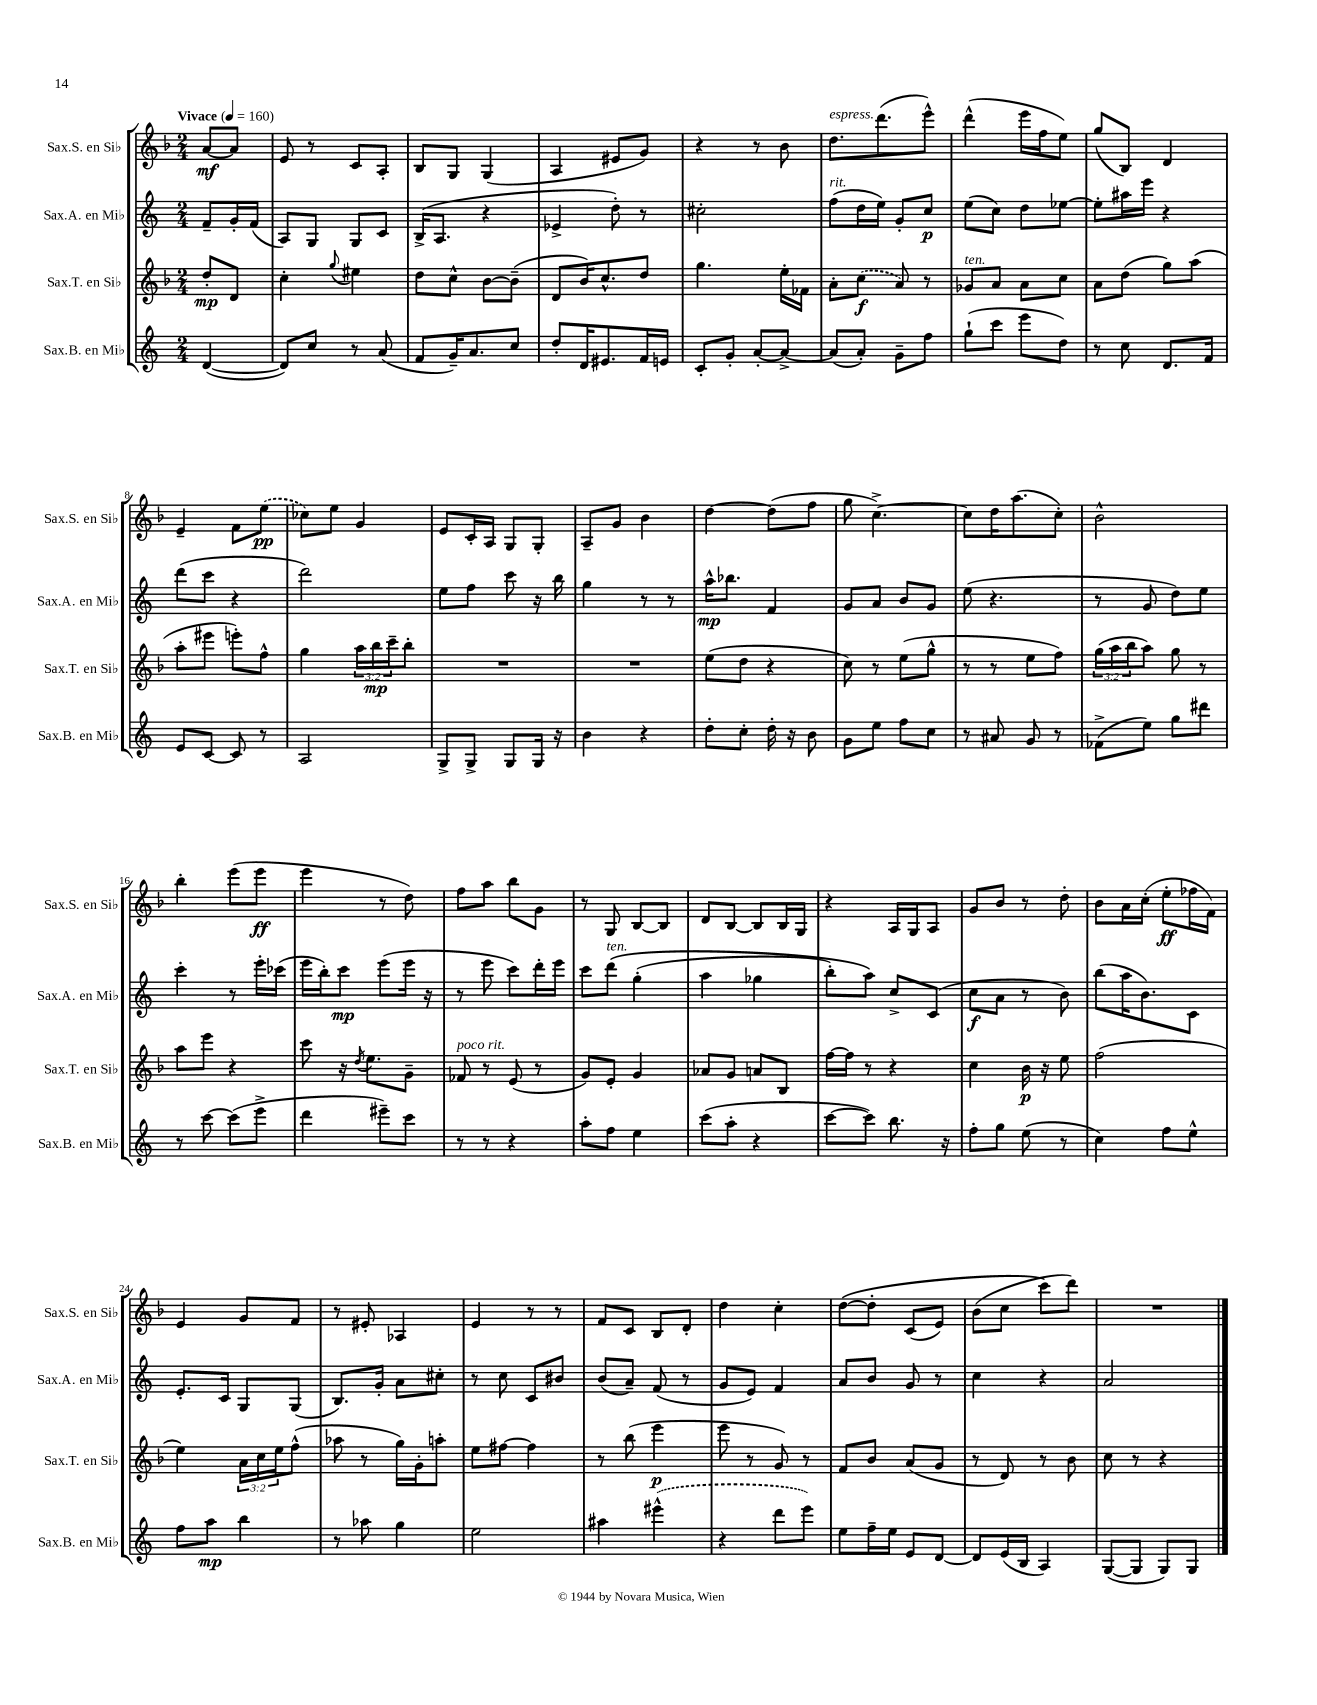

**kern	**kern	**kern	**kern
*staff4	*staff3	*staff2	*staff1
*clefG2	*clefG2	*clefG2	*clefG2
*k[]	*k[b-]	*k[]	*k[b-]
*M2/4	*M2/4	*M2/4	*M2/4
*MM160	*MM160	*MM160	*MM160
([4d/	8dd'/L	8f~/L	[8a/L
.	8d/J	16g'/L	8a/]J
.	.	(16f/JJ	.
=	=	=	=
8d/]L)	4cc'\	8A/L)	8e/
8cc/J	.	8G/J	8r
.	8qqgg/	.	.
8r	4ee#\	8G/L	8c/L
(8a/	.	8c/J	8A'/J
=	=	=	=
8f/L	8dd\L	(16B^/LK	8B-/L
.	.	8.A/J	.
16g~/K)	8cc^^\J	.	8G/J
8.a/	.	.	.
.	[8b-\L	4r	(4G/
8cc/J	(8b-~\]J	.	.
=	=	=	=
8dd'/L	8d/L	4e-^/	4A/
16d/K	16b-/K)	.	.
8.e#/	8.cc^^/	.	.
.	.	8dd'\)	8e#/L
16f/L	8dd/J	8r	8g/J)
16e/JJ	.	.	.
=	=	=	=
8c'/L	4.gg\	2cc#'\	4r
8g'/J	.	.	.
[8a'/L	.	.	8r
8a^/_J	16ee'\LL	.	8b-\
.	16f-\JJ	.	.
=	=	=	=
(8a/]L	8a'\L	(8ff\L	8.dd\L
8a'/J)	(8cc\J	16dd\L	.
.	.	16ee\JJ)	(8.ddd\
8g~\L	8a/)	8g'/L	.
8ff\J	8r	8cc/J	8eee^^\J)
=	=	=	=
(8gg`\L	8g-/L	(8ee\L	(4ddd^^\
8ccc\J	8a/J	8cc\J)	.
8eee\L	8a\L	8dd\L	16eee\LL
.	.	.	16ff\J
8dd\J)	8cc\J	[8ee-\J	8ee\J)
=	=	=	=
8r	8a\L	8ee-'\]L	(8gg/L
8cc\	(8dd\J	16aa#\L	8B-/J)
.	.	16eee\JJ	.
8.d/L	8gg\L)	4r	4d/
.	(8aa\J	.	.
16f/Jk	.	.	.
=	=	=	=
8e/L	8aa'\L	(8ddd\L	4e~/
[8c/J	8eee#\J	8ccc\J	.
8c/]	8eee'\L)	4r	8f\L
8r	8ff^^\J	.	(8ee\J
=	=	=	=
2A/	4gg\	2ddd\)	8cc-\L)
.	.	.	8ee\J
.	24aa\LL	.	4g/
.	24bb-\	.	.
.	24ccc~\J	.	.
.	8bb-'\J	.	.
=	=	=	=
8G^/L	2r	8ee\L	8e/L
8G^/J	.	8ff\J	16c'/L
.	.	.	16A/JJ
8G/L	.	8ccc\	8G/L
16G/Jk	.	16r	8G'/J
16r	.	16bb\	.
=	=	=	=
4b\	2r	4gg\	8A~/L
.	.	.	8g/J
4r	.	8r	4b-\
.	.	8r	.
=	=	=	=
8dd'\L	(8ee\L	16aa^^\LK	[4dd\
.	.	8.bb-\J	.
8cc'\J	8dd\J	.	.
16dd'\	4r	4f/	(8dd\]L
16r	.	.	.
8b\	.	.	8ff\J
=	=	=	=
8g\L	8cc\)	8g/L	8gg\
8ee\J	8r	8a/J	[4.cc^\)
8ff\L	(8ee\L	8b/L	.
8cc\J	8gg^^\J	8g/J	.
=	=	=	=
8r	8r	(8ee\	8cc\]L
8a#/	8r	4.r	16dd\K
.	.	.	(8.aa\
8g/	8ee\L	.	.
8r	8ff\J)	.	8cc'\J)
=	=	=	=
(8f-^\L	(24gg\LL	8r	2b-^^\
.	24aa\	.	.
.	24bb-\J	.	.
8ee\J)	8aa\J)	8g/	.
8gg\L	8gg\	8dd\L)	.
8ddd#\J	8r	8ee\J	.
=	=	=	=
8r	8aa\L	4ccc'\	4bb-'\
[8ccc\	8eee\J	.	.
(8ccc\]L	4r	8r	(8eee\L
8eee^\J	.	16eee'\LL	8eee\J
.	.	(16ccc-\JJ	.
=	=	=	=
4ddd\	8ccc\	16eee\LL	4eee\
.	.	16bb'\J)	.
.	16r	8ccc\J	.
.	8qdd/	.	.
.	8.ee\L	.	.
8eee#~\L)	.	(8eee\L	8r
8ccc\J	8g~\J	16eee\Jk	8dd\)
.	.	16r	.
=	=	=	=
8r	8f-/	8r	8ff\L
8r	8r	8eee\	8aa\J
4r	(8e/	8ccc\L)	8bb-\L
.	8r	16ddd'\L	8g\J
.	.	16eee\JJ	.
=	=	=	=
8aa'\L	8g/L)	8ccc\L	8r
8ff\J	8e'/J	&(8ddd\J	8G/
4ee\	4g/	(4gg'\	[8B-/L
.	.	.	8B-/]J
=	=	=	=
(8ccc\L	8a-/L	4aa\	8d/L
8aa'\J	8g/J	.	[8B-/J
4r	8a/L	4gg-\	8B-/]L
.	8B-/J	.	16B-/L
.	.	.	16G/JJ
=	=	=	=
[8ccc\L	[16ff\LL	8bb'\L)	4r
.	16ff\]JJ	.	.
8ccc\]J)	8r	8aa\J&)	.
8.bb\	4r	8cc^/L	16A/LL
.	.	.	16G/J
.	.	(8c/J	8A/J
16r	.	.	.
=	=	=	=
8ff'\L	4cc\	8cc\L	8g/L
8gg\J	.	8a\J	8b-/J
(8ee\	16b-\	8r	8r
.	16r	.	.
8r	8ee\	8b\)	8dd'\
=	=	=	=
4cc\)	(2ff\	(8bb\L	8b-\L
.	.	16aa\K	16a\L
.	.	8.b\)	(16cc'\JJ
8ff\L	.	.	8ee'\L
8ee^^\J	.	8c\J	16ff-\L
.	.	.	16f\JJ)
=	=	=	=
8ff\L	4ee\)	8.e'/L	4e/
8aa\J	.	.	.
.	.	16c/Jk	.
4bb\	24a\LL	8G/L	8g/L
.	24cc\	.	.
.	24ee\J	.	.
.	(8ff^^\J	(8G/J	8f/J
=	=	=	=
8r	8aa-\	8.B/L)	8r
8aa-\	8r	.	8e#'/
.	.	16g'/Jk	.
4gg\	16gg\LL)	8a\L	4A-/
.	16g'\J	.	.
.	8aa'\J	8cc#'\J	.
=	=	=	=
2ee\	8ee\L	8r	4e/
.	[8ff#\J	8cc\	.
.	4ff#\]	8c/L	8r
.	.	8b#/J	8r
=	=	=	=
4aa#\	8r	(8b/L	8f/L
.	(8bb-\	8a~/J)	8c/J
(4eee#^^\	4eee\	(8f/	8B-/L
.	.	8r	8d'/J
=	=	=	=
4r	8eee\	8g/L	4dd\
.	8r	8e/J)	.
8ddd\L	8g/)	4f/	4cc'\
8eee\J)	8r	.	.
=	=	=	=
8ee\L	8f/L	8a/L	&([8dd\L
16ff~\L	8b-/J	8b/J	8dd'\]J
16ee\JJ	.	.	.
8e/L	(8a/L	8g/	(8c/L
[8d/J	8g/J	8r	8e/J)
=	=	=	=
8d/]L	8r	4cc\	(8b-\L
(16e/L	8d/)	.	8cc\J
16B/JJ	.	.	.
4A/)	8r	4r	8ccc\L&)
.	8b-\	.	8ddd\J)
=	=	=	=
([8G/L	8cc\	2a/	2r
8G/]J	8r	.	.
8G/L)	4r	.	.
8G/J	.	.	.
==	==	==	==
*-	*-	*-	*-
